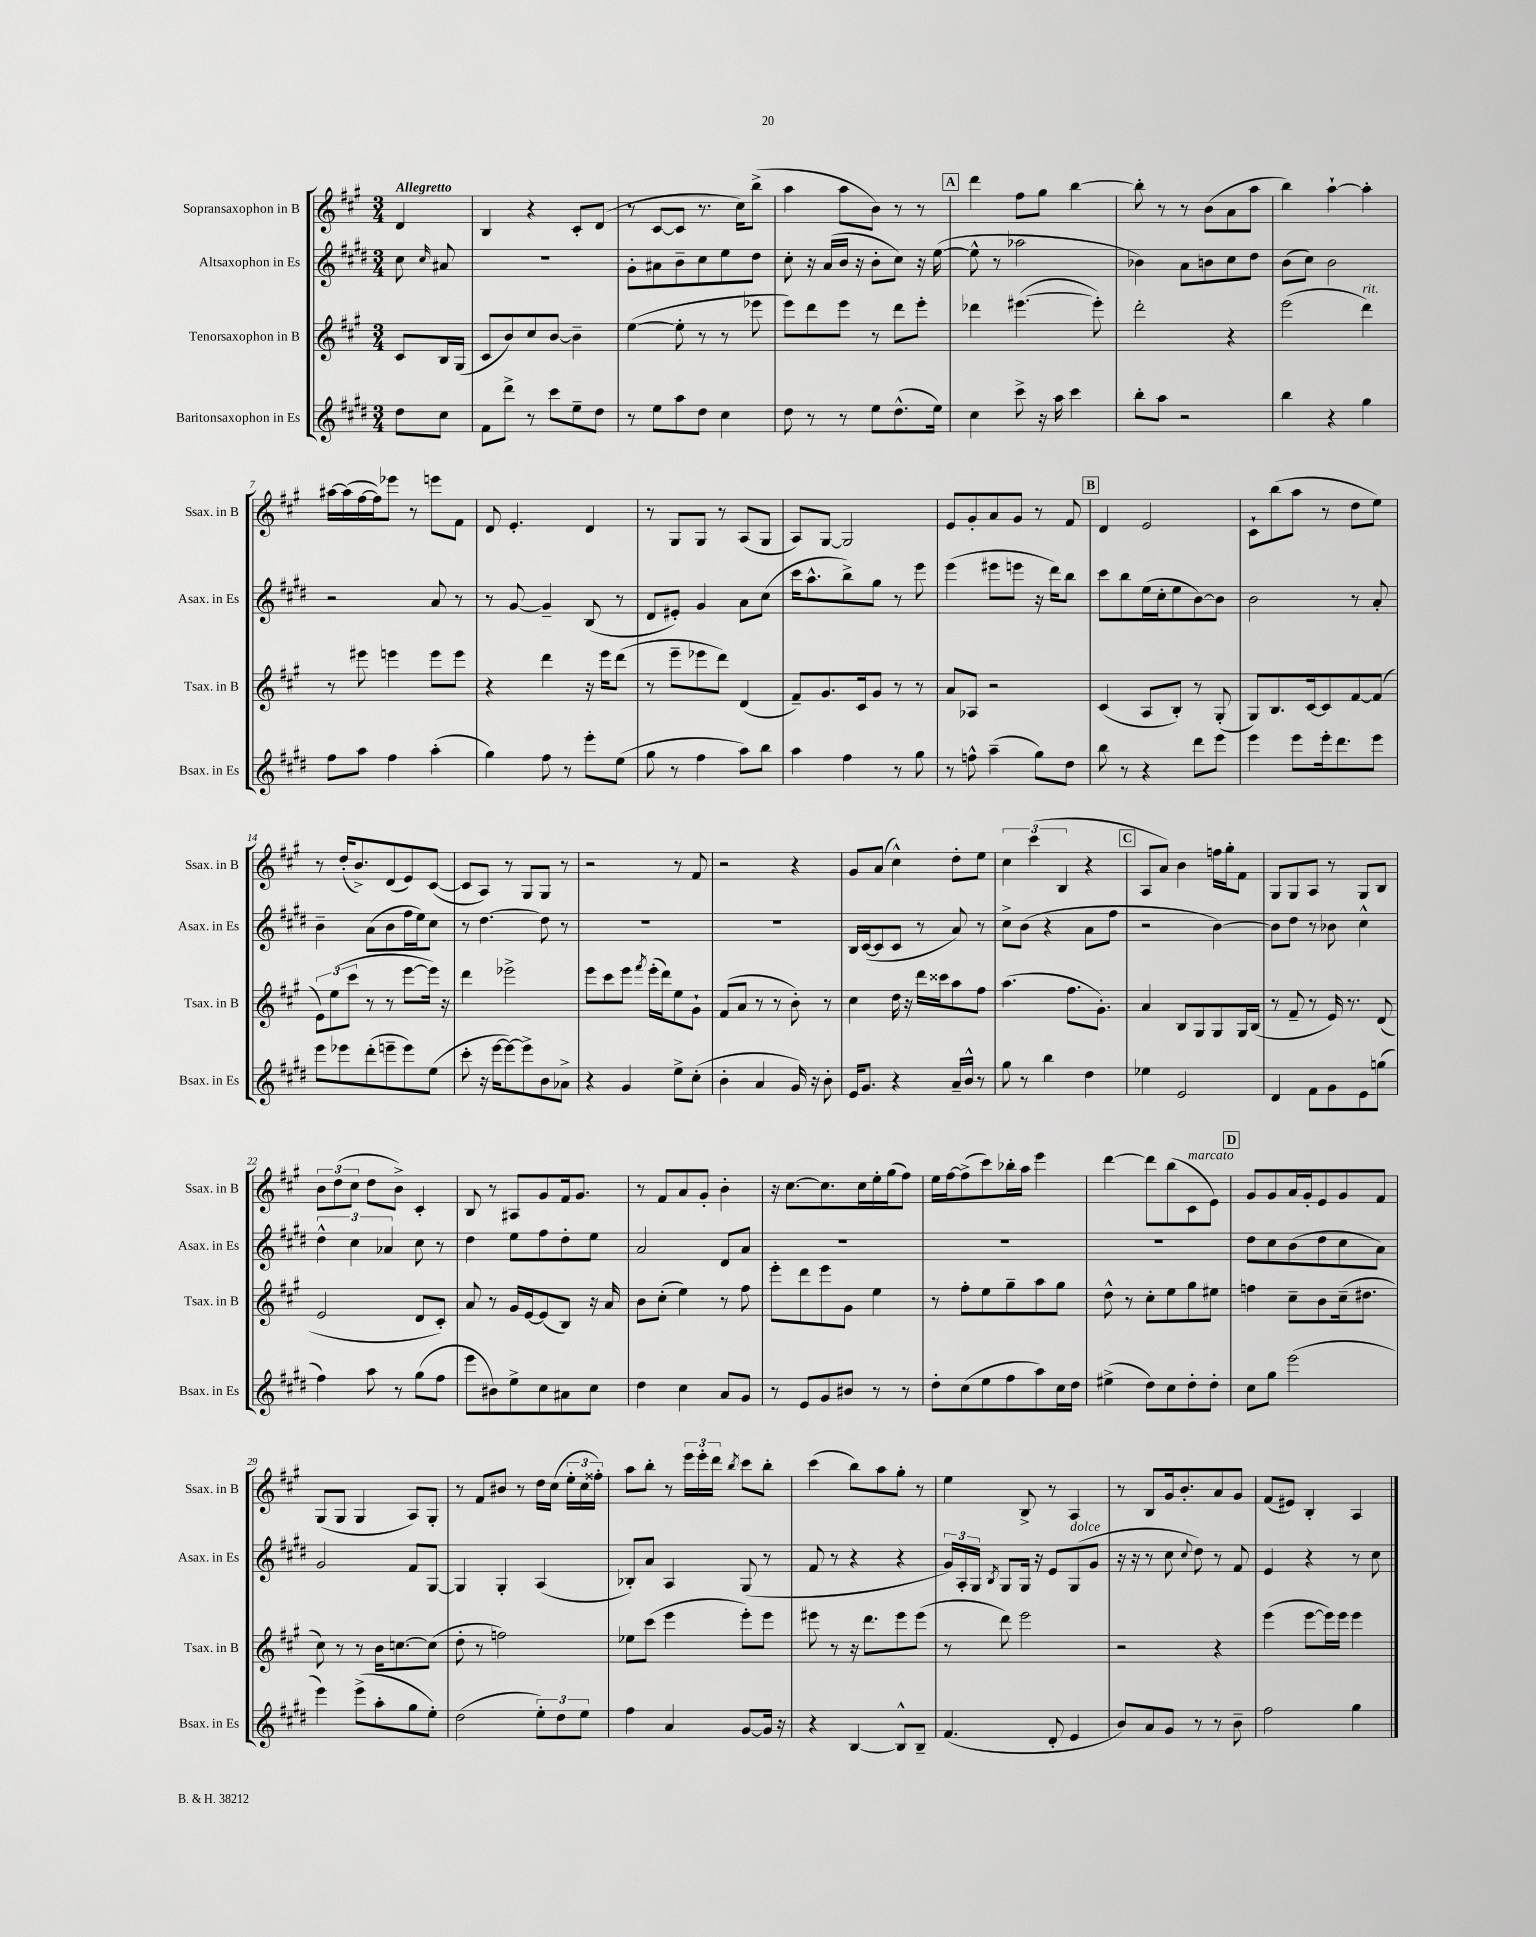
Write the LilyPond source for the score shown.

<<
\new StaffGroup <<
\new Staff = "s0" \with { instrumentName = "Sopransaxophon in B" shortInstrumentName = "Ssax. in B" } {
    \clef treble \key a \major \numericTimeSignature \time 3/4 \partial 4 \tempo "Allegretto"
    \autoBeamOff d'4 |
    b4 r4 cis'8[-. d'8]( |
    r8 cis'8[~ cis'8] r8. cis''16[) b''8]->( |
    a''4 a''8[ b'8]) r8 r8 |
    \mark \markup { \box "A" } d'''4 fis''8[ gis''8] b''4~ |
    b''8-. r8 r8 b'8[( a'8 a''8] |
    b''4) a''4~-! a''4-. |
    ais''16[~ ais''16( fis''16~ fis''16) ees'''8] r8 e'''8[ fis'8] |
    d'8 e'4.-. d'4 |
    r8 gis8[ gis8] r8 a8[( gis8] |
    a8[) gis8]~ gis2 |
    e'8[ gis'8-. a'8 gis'8] r8 fis'8 |
    \mark \markup { \box "B" } d'4 e'2 |
    cis'8[-! b''8( a''8] r8 d''8[ e''8]) |
    r8 d''16[-.( b'8.->) d'8( e'8) cis'8]~( |
    cis'8[ a8]) r8 gis8[ gis8] r8 |
    r2 r8 fis'8 |
    r2 r4 |
    gis'8[ a'8]( cis''4-^) d''8[-. e''8] |
    \tuplet 3/2 { cis''4 cis'''4( b4 } r4 |
    \mark \markup { \box "C" } a8[ a'8]) b'4 f''16[ gis''16-. fis'8] |
    gis8[ gis8 a8] r8 gis8[ b8] |
    \tuplet 3/2 { b'8[ d''8( cis''8] } d''8[ b'8]->) cis'4-. |
    b8 r8 ais8[ gis'8 fis'16 gis'8.] |
    r8 fis'8[ a'8 gis'8]-. b'4-. |
    r16 cis''8.[~ cis''8. cis''16 e''16-. gis''16( fis''8]) |
    e''16[ fis''16~ fis''8->( cis'''8) bes''16-. a''16] e'''4 |
    d'''4~ d'''8[ b''8( cis'8^\markup { \italic "marcato" } e'8]) |
    \mark \markup { \box "D" } gis'8[ gis'8 a'16 gis'16-. e'8 gis'8 fis'8] |
    gis8[( gis8] gis4 a8[) gis8]-. |
    r8 fis'8[ bis'8] r8 d''16[ cis''16]( \tuplet 3/2 { e''16[-. cis''16 fisis''16]-.) } |
    a''8[ b''8]-. r8 \tuplet 3/2 { e'''16[ e'''16-. d'''16] } \acciaccatura { b''8 } cis'''8[ b''8]-. |
    cis'''4( b''8[) a''8 gis''8]-. r8 |
    e''4 b8-> r8 a4 |
    r8 b8[ gis'16 b'8.-. a'8 gis'8] |
    fis'8[( eis'8]) b4-. a4 \bar "|." |
}
\new Staff = "s1" \with { instrumentName = "Altsaxophon in Es" shortInstrumentName = "Asax. in Es" } {
    \clef treble \key e \major \numericTimeSignature \time 3/4 \partial 4
    \autoBeamOff cis''8 \grace { cis''16 } ais'8 |
    R2. |
    gis'8[-. ais'8 b'8-- cis''8 e''8 dis''8] |
    cis''8-. r16 a'16[( b'16] r16 b'8[-. cis''8]) r16 e''16~( |
    \mark \markup { \box "A" } e''8-^ r8 aes''2 |
    bes'4) a'8[ b'8 cis''8 dis''8] |
    b'8[( cis''8]) b'2 |
    r2 a'8 r8 |
    r8 gis'8~ gis'4-- b8( r8 |
    dis'8[ eis'8]-.) gis'4 a'8[ cis''8]( |
    cis'''16[ a''8.-^ b''8->) gis''8] r8 e'''8 |
    e'''4( eis'''8[ e'''8] r16 dis'''16[) b''8] |
    \mark \markup { \box "B" } cis'''8[ b''8 e''16( cis''16-. e''8 b'8~) b'8] |
    b'2 r8 a'8-. |
    b'4-- a'8[( b'8 fis''16 e''16) cis''8] |
    r8 dis''4.~ dis''8 r8 |
    R2. |
    R2. |
    b16[ cis'16~( cis'8 cis'8] r8 a'8) r8 |
    cis''8[-> b'8]( r4 a'8[ fis''8] |
    \mark \markup { \box "C" } r2 b'4~) |
    b'8[ dis''8] r8 bes'8 cis''4-^ |
    \tuplet 3/2 { dis''4-^ cis''4 aes'4 } cis''8 r8 |
    dis''4 e''8[ fis''8 dis''8-. e''8] |
    a'2 dis'8[ a'8] |
    R2. |
    R2. |
    R2. |
    \mark \markup { \box "D" } dis''8[ cis''8 b'8( dis''8 cis''8 a'8]) |
    gis'2 fis'8[ gis8]~ |
    gis4 gis4-. a4( |
    bes8[-.) a'8] a4 gis8( r8 |
    fis'8 r8 r4 r4 |
    \tuplet 3/2 { gis'16[) a16-. gis16] } \acciaccatura { b8 } gis8[ gis16] r16 e'8[ gis8^\markup { \italic "dolce" }( gis'8] |
    r16 r16 r8 cis''8 \appoggiatura { cis''8 } dis''8) r8 fis'8 |
    e'4 r4 r8 cis''8 \bar "|." |
}
\new Staff = "s2" \with { instrumentName = "Tenorsaxophon in B" shortInstrumentName = "Tsax. in B" } {
    \clef treble \key a \major \numericTimeSignature \time 3/4 \partial 4
    \autoBeamOff cis'8[ b16 gis16]( |
    cis'8[ b'8) cis''8 b'8]~ b'4-- |
    e''4~( e''8-. r8 r8 ees'''8 |
    e'''8[) d'''8 e'''8] r8 d'''8[ e'''8]-. |
    \mark \markup { \box "A" } des'''4 eis'''4.~( eis'''8-.) |
    d'''2-. r4 |
    e'''2( d'''4^\markup { \italic "rit." }) |
    r8 eis'''8 e'''4 e'''8[ e'''8] |
    r4 d'''4 r16 e'''16[ d'''8]( |
    r8 e'''8[-- ees'''8 d'''8]) d'4( |
    fis'8[--) gis'8. cis'16 gis'8] r8 r8 |
    a'8[ aes8] r2 |
    \mark \markup { \box "B" } cis'4( a8[ b8]-.) r8 gis8-.( |
    gis8[) b8. cis'16~ cis'8 fis'8~ fis'8]( |
    \tuplet 3/2 { e'8[) e''8( cis'''8] } r8 r8 e'''8[~ e'''16]) r16 |
    d'''4 ees'''2-> |
    e'''8[ cis'''8 e'''8] \acciaccatura { fis'''8 } e'''16[-.( d'''16) e''8 gis'8]-! |
    fis'8[( a'8] r8 r8 b'8-.) r8 |
    cis''4 d''16 r16 d'''16[ cisis'''16 a''8 fis''8] |
    a''4.( fis''8.[ gis'8.]-.) |
    \mark \markup { \box "C" } a'4 b8[ gis8 gis8 gis16 b16]( |
    r8 fis'8-- r8 e'16) r8. d'8( |
    e'2 d'8[ cis'8]-.) |
    a'8 r8 gis'16[ e'16~ e'8( b8]) r16 a'16 |
    b'8[ cis''8]-.( e''4) r8 fis''8 |
    e'''8[-. d'''8 e'''8 gis'8] e''4 |
    r8 fis''8[-. e''8 gis''8-- a''8 gis''8] |
    d''8-^ r8 cis''8[-. e''8 gis''8 eis''8] |
    \mark \markup { \box "D" } f''4 cis''8[-- b'8 cis''16--( dis''8.] |
    cis''8) r8 r8 b'16[ c''8.~ c''8]( |
    d''8-. r8 f''2) |
    ees''8[ cis'''8]( e'''4 e'''8[-.) e'''8] |
    eis'''8 r8 r16 d'''8.[ eis'''8 eis'''8]( |
    r8 d'''8) e'''2 |
    r2 r4 |
    e'''4( e'''8[~ e'''16) e'''16] e'''4 \bar "|." |
}
\new Staff = "s3" \with { instrumentName = "Baritonsaxophon in Es" shortInstrumentName = "Bsax. in Es" } {
    \clef treble \key e \major \numericTimeSignature \time 3/4 \partial 4
    \autoBeamOff dis''8[ cis''8] |
    fis'8[ dis'''8]-> r8 cis'''8[ e''8-- dis''8] |
    r8 e''8[ a''8 dis''8] cis''4 |
    dis''8 r8 r8 e''8[ dis''8.-^( e''16]) |
    \mark \markup { \box "A" } cis''4 cis'''8-> r16 a''16 cis'''4 |
    b''8[-. a''8] r2 |
    b''4 r4 gis''4 |
    fis''8[ a''8] fis''4 a''4-.( |
    gis''4) fis''8 r8 e'''8[-. e''8]( |
    gis''8 r8 fis''4 a''8[) b''8] |
    a''4 fis''4 r8 gis''8 |
    r8 f''8-^ a''4--( gis''8[) dis''8] |
    \mark \markup { \box "B" } b''8 r8 r4 dis'''8[ e'''8] |
    e'''4 e'''8[ e'''16-. dis'''8. e'''8] |
    e'''8[ ees'''8 dis'''8-.( e'''8-- e'''8) e''8]( |
    cis'''8-. r16 e'''16[~ e'''8~) e'''8-> b'8 aes'8]-> |
    r4 gis'4 e''8[-> cis''8]-.( |
    b'4-. a'4 gis'16) r16 b'8-. |
    e'16[ gis'8.] r4 a'16[-- b'16]-^ r8 |
    gis''8 r8 b''4 dis''4 |
    \mark \markup { \box "C" } ees''4 e'2 |
    dis'4 fis'8[ gis'8 e'8 g''8]( |
    fis''4) a''8 r8 gis''8[( fis''8] |
    e'''8[ bis'8) e''8-> cis''8 ais'8 cis''8] |
    dis''4 cis''4 a'8[ gis'8] |
    r8 e'8[ gis'8 bis'8] r8 r8 |
    dis''8[-. cis''8( e''8 fis''8 a''8) cis''16 dis''16] |
    eis''4->( dis''8[) cis''8 dis''8-. dis''8]-. |
    \mark \markup { \box "D" } cis''8[ gis''8] e'''2( |
    e'''4) e'''8[->( a''8-. gis''8 e''8]-.) |
    dis''2( \tuplet 3/2 { e''8[-.) dis''8 e''8] } |
    fis''4 a'4 gis'8[~ gis'16] r16 |
    r4 b4~ b8[-^ b8]-- |
    fis'4.( dis'8-. e'4 |
    b'8[) a'8 gis'8] r8 r8 b'8-- |
    fis''2 gis''4 \bar "|." |
}
>>
>>
